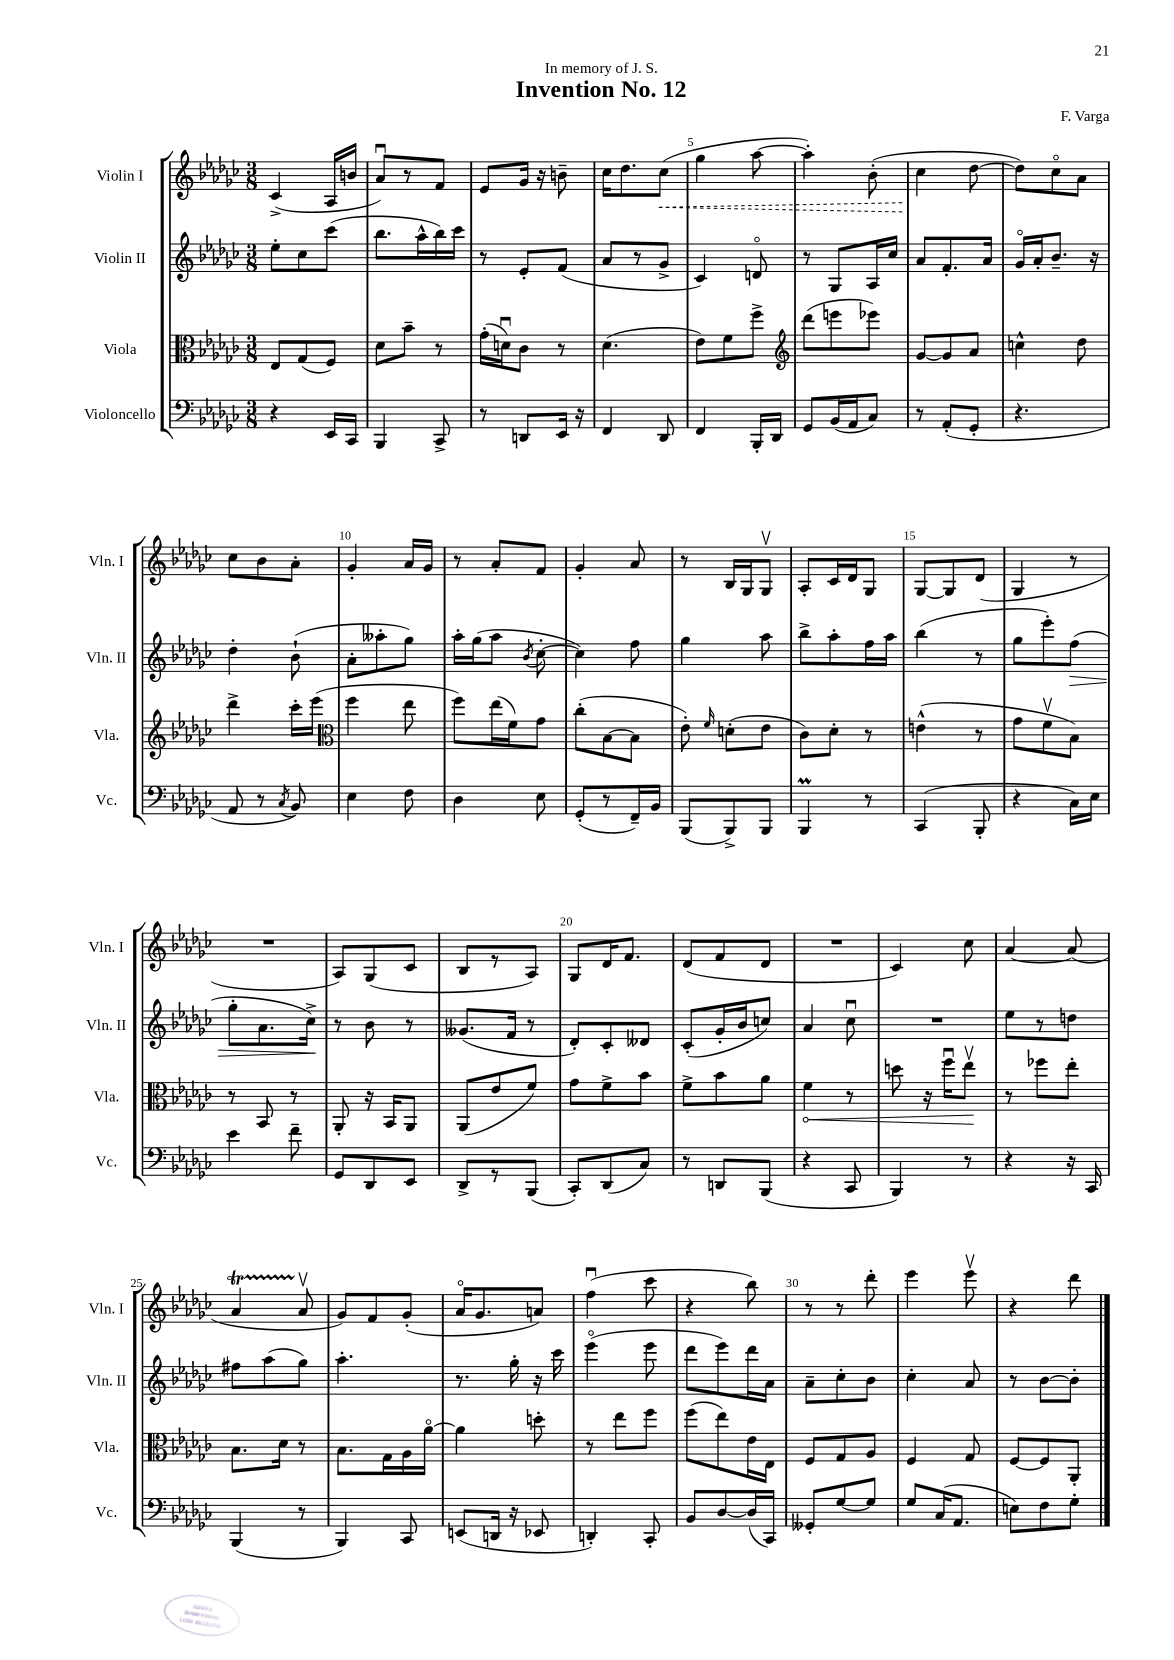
\header { title = "Invention No. 12" composer = "F. Varga" dedication = "In memory of J. S." }
<<
\new StaffGroup <<
\new Staff = "s0" \with { instrumentName = "Violin I" shortInstrumentName = "Vln. I" } {
    \clef treble \key ges \major \numericTimeSignature \time 3/8
    \autoBeamOff ces'4->( aes16[ b'16] |
    aes'8[\downbow) r8 f'8] |
    ees'8[ ges'16] r16 b'8-- |
    ces''16[ des''8. \once \override Hairpin.style = #'dashed-line ces''8]\<( |
    ges''4 aes''8~ |
    aes''4-.) bes'8-.( |
    ces''4\! des''8~ |
    des''8[) ces''8\flageolet aes'8] |
    ces''8[ bes'8 aes'8]-. |
    ges'4-. aes'16[ ges'16] |
    r8 aes'8[-. f'8] |
    ges'4-. aes'8 |
    r8 bes16[ ges16 ges8]\upbow |
    aes8[-. ces'16 des'16 ges8] |
    ges8[~ ges8 des'8]( |
    ges4 r8 |
    R4. |
    aes8[) ges8( ces'8] |
    bes8[ r8 aes8]) |
    ges8[ des'16 f'8.] |
    des'8[( f'8 des'8] |
    R4. |
    ces'4) ces''8 |
    aes'4~ aes'8( |
    aes'4\startTrillSpan aes'8\upbow\stopTrillSpan |
    ges'8[) f'8 ges'8]-.( |
    aes'16[\flageolet ges'8. a'8]) |
    f''4\downbow( ces'''8 |
    r4 bes''8) |
    r8 r8 des'''8-. |
    ees'''4 ees'''8\upbow |
    r4 des'''8 \bar "|." |
}
\new Staff = "s1" \with { instrumentName = "Violin II" shortInstrumentName = "Vln. II" } {
    \clef treble \key ges \major \numericTimeSignature \time 3/8
    \autoBeamOff ees''8[-. ces''8 ces'''8]( |
    bes''8.[ aes''16-^ bes''16) ces'''16] |
    r8 ees'8[-. f'8]( |
    aes'8[ r8 ges'8]-> |
    ces'4) d'8\flageolet |
    r8 ges8[ aes16 ces''16] |
    aes'8[ f'8.-. aes'16] |
    ges'16[\flageolet aes'16-. bes'8.]-- r16 |
    des''4-. bes'8-!( |
    aes'8[-. aeses''8-. ges''8]) |
    aes''16[-. ges''16( aes''8] \acciaccatura { bes'8 } ces''8~-. |
    ces''4) f''8 |
    ges''4 aes''8 |
    bes''8[-> aes''8-. f''16 aes''16] |
    bes''4( r8 |
    ges''8[ ees'''8-.) f''8]\>( |
    ges''8[-. aes'8. ces''16]->\!) |
    r8 bes'8 r8 |
    geses'8.[( f'16] r8 |
    des'8[-.) ces'8-. deses'8] |
    ces'8[-.( ges'16-. bes'16 c''8]) |
    aes'4 ces''8\downbow |
    R4. |
    ees''8[ r8 d''8] |
    fis''8[ aes''8( ges''8]) |
    aes''4.-. |
    r8. ges''16-. r16 ces'''16 |
    ees'''4\flageolet( ees'''8 |
    des'''8[ ees'''8) des'''16 aes'16] |
    aes'8[-- ces''8-. bes'8] |
    ces''4-. aes'8 |
    r8 bes'8[~ bes'8]-. \bar "|." |
}
\new Staff = "s2" \with { instrumentName = "Viola" shortInstrumentName = "Vla." } {
    \clef alto \key ges \major \numericTimeSignature \time 3/8
    \autoBeamOff ees8[ ges8( f8]) |
    des'8[ bes'8]-- r8 |
    ges'16[-.( d'16\downbow) ces'8] r8 |
    des'4.( |
    ees'8[) f'8 f''8]-> |
    \clef treble des'''8[( e'''8 ees'''8]) |
    ges'8[~ ges'8 aes'8] |
    c''4-^ des''8 |
    des'''4-> ces'''16[-. ees'''16]( |
    \clef alto f''4 ees''8 |
    f''8[) ees''16( f'16) ges'8] |
    ces''8[-.( bes8~ bes8] |
    ees'8-.) \grace { f'16 } d'8[-.( ees'8] |
    ces'8[) des'8]-. r8 |
    e'4-^( r8 |
    ges'8[ f'8\upbow bes8]) |
    r8 bes,8 r8 |
    aes,8-. r16 bes,16[ aes,8] |
    aes,8[( ees'8 f'8]) |
    ges'8[ f'8-> bes'8] |
    f'8[-> bes'8 aes'8] |
    \once \override Hairpin.circled-tip = ##t f'4\< r8 |
    d''8 r16 f''16[\downbow ees''8]\upbow\! |
    r8 fes''8[ ees''8]-. |
    bes8.[ des'16] r8 |
    bes8.[ ges16 aes16 aes'16]~\flageolet |
    aes'4 d''8-. |
    r8 ees''8[ f''8] |
    f''8[( ees''8) ees'16 ees16] |
    f8[ ges8 aes8] |
    f4 ges8 |
    f8[~ f8 aes,8]-. \bar "|." |
}
\new Staff = "s3" \with { instrumentName = "Violoncello" shortInstrumentName = "Vc." } {
    \clef bass \key ges \major \numericTimeSignature \time 3/8
    \autoBeamOff r4 ees,16[ ces,16] |
    bes,,4 ces,8-> |
    r8 d,8[ ees,16] r16 |
    f,4 des,8 |
    f,4 bes,,16[-. des,16] |
    ges,8[ bes,16( aes,16 ces8]) |
    r8 aes,8[-.( ges,8]-. |
    r4. |
    aes,8 r8 \acciaccatura { ces8 } bes,8) |
    ees4 f8 |
    des4 ees8 |
    ges,8[-.( r8 f,16--) bes,16] |
    bes,,8[( bes,,8->) bes,,8] |
    bes,,4\prall r8 |
    ces,4( bes,,8-. |
    r4 ces16[) ees16] |
    ees'4 f'8-- |
    ges,8[ des,8 ees,8] |
    des,8[-> r8 bes,,8]( |
    ces,8[-.) des,8( ces8]) |
    r8 d,8[ bes,,8]( |
    r4 ces,8 |
    bes,,4) r8 |
    r4 r16 ces,16 |
    bes,,4( r8 |
    bes,,4) ces,8 |
    e,8[( d,16] r16 ees,8 |
    d,4-.) ces,8-. |
    bes,8[ des8~ des16( ces,16]) |
    geses,8[-. ges8~ ges8] |
    ges8[ ces16( aes,8.] |
    e8[) f8 ges8]-. \bar "|." |
}
>>
>>
\layout { \context { \Score \override BarNumber.break-visibility = ##(#f #t #t) barNumberVisibility = #(every-nth-bar-number-visible 5) } }
